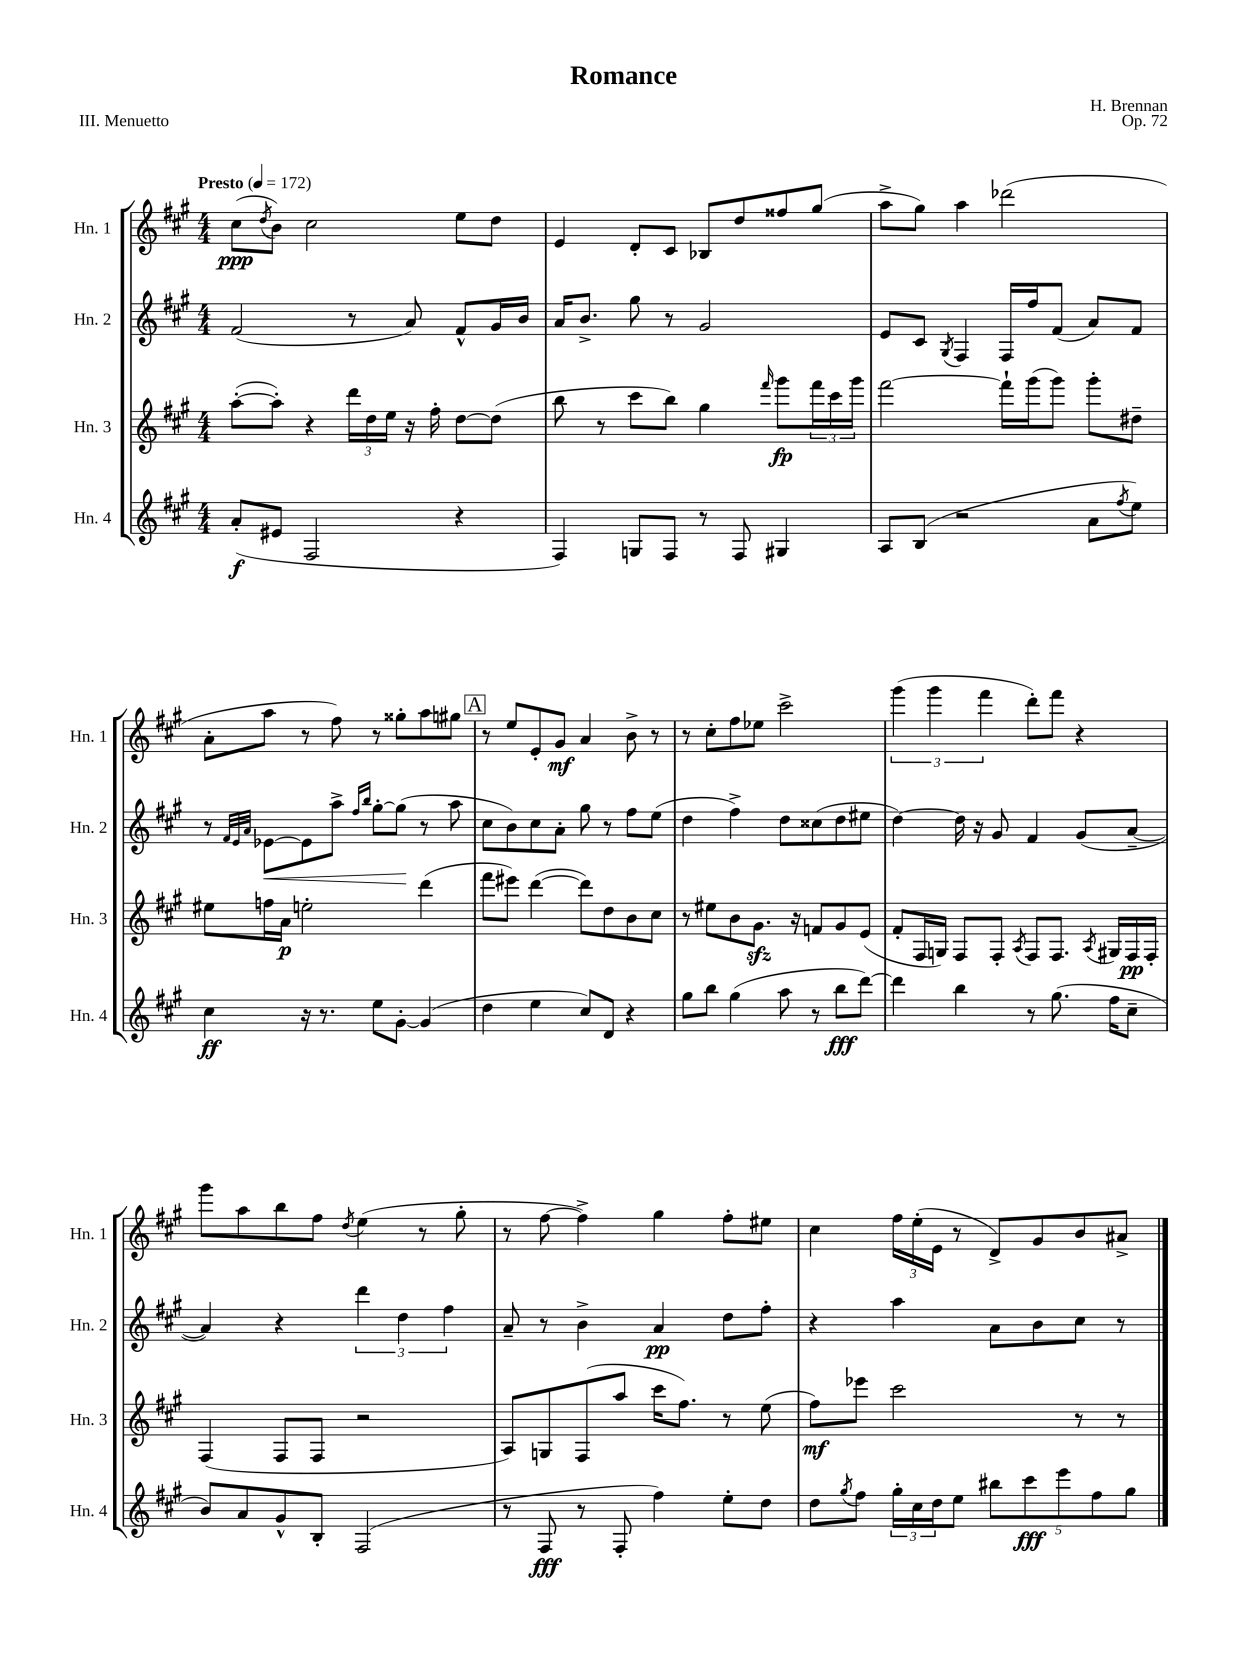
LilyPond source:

\header { title = "Romance" composer = "H. Brennan" opus = "Op. 72" piece = "III. Menuetto" }
<<
\new StaffGroup <<
\new Staff = "s0" \with { instrumentName = "Hn. 1" shortInstrumentName = "Hn. 1" } {
    \clef treble \key a \major \numericTimeSignature \time 4/4 \tempo "Presto" 4 = 172
    cis''8\ppp( \acciaccatura { d''8 } b'8) cis''2 e''8 d''8 |
    e'4 d'8-. cis'8 bes8 d''8 fisis''8 gis''8( |
    a''8-> gis''8) a''4 des'''2( |
    a'8-. a''8 r8 fis''8) r8 gisis''8-. a''8 gis''8 |
    \mark \markup { \box "A" } r8 e''8 e'8-. gis'8\mf a'4 b'8-> r8 |
    r8 cis''8-. fis''8 ees''8 cis'''2-> |
    \tuplet 3/2 { gis'''4( gis'''4 fis'''4 } d'''8-.) fis'''8 r4 |
    gis'''8 a''8 b''8 fis''8 \acciaccatura { d''8 } e''4( r8 gis''8-. |
    r8 fis''8~ fis''4->) gis''4 fis''8-. eis''8 |
    cis''4 \tuplet 3/2 { fis''16 e''16-.( e'16 } r8 d'8->) gis'8 b'8 ais'8-> \bar "|." |
}
\new Staff = "s1" \with { instrumentName = "Hn. 2" shortInstrumentName = "Hn. 2" } {
    \clef treble \key a \major \numericTimeSignature \time 4/4
    fis'2( r8 a'8) fis'8-^ gis'16 b'16 |
    a'16 b'8.-> gis''8 r8 gis'2 |
    e'8 cis'8 \acciaccatura { gis8 } fis4 fis16 fis''16 fis'8( a'8) fis'8 |
    r8 \grace { fis'32 e'32 a'32 } ees'8~\< ees'8 a''8-> \grace { fis''16 b''16 } gis''8~-. gis''8\!( r8 a''8 |
    \mark \markup { \box "A" } cis''8 b'8) cis''8 a'8-. gis''8 r8 fis''8 e''8( |
    d''4 fis''4->) d''8 cisis''8( d''8 eis''8 |
    d''4~) d''16 r16 gis'8 fis'4 gis'8( a'8~-- |
    a'4) r4 \tuplet 3/2 { d'''4 d''4 fis''4 } |
    a'8-- r8 b'4-> a'4\pp d''8 fis''8-. |
    r4 a''4 a'8 b'8 cis''8 r8 \bar "|." |
}
\new Staff = "s2" \with { instrumentName = "Hn. 3" shortInstrumentName = "Hn. 3" } {
    \clef treble \key a \major \numericTimeSignature \time 4/4
    a''8~-.( a''8-.) r4 \tuplet 3/2 { d'''16 d''16 e''16 } r16 fis''16-. d''8~ d''8( |
    b''8 r8 cis'''8 b''8) gis''4 \grace { fis'''16 } gis'''8\fp \tuplet 3/2 { fis'''16 cis'''16 gis'''16 } |
    fis'''2~ fis'''16-! gis'''16( gis'''8) gis'''8-. dis''8-- |
    eis''8 f''16 a'16\p e''2-. d'''4( |
    \mark \markup { \box "A" } fis'''8 eis'''8) d'''4~( d'''8) d''8 b'8 cis''8 |
    r8 eis''8 b'8 gis'8.\sfz r16 f'8 gis'8 e'8( |
    fis'8-. fis16 g16) fis8 fis8-. \acciaccatura { a8 } fis8 fis8. \acciaccatura { a8 } gis16 fis16\pp fis16-. |
    fis4( fis8 fis8 r2 |
    a8) g8 fis8( a''8 cis'''16 fis''8.) r8 e''8( |
    fis''8\mf) ees'''8 cis'''2 r8 r8 \bar "|." |
}
\new Staff = "s3" \with { instrumentName = "Hn. 4" shortInstrumentName = "Hn. 4" } {
    \clef treble \key a \major \numericTimeSignature \time 4/4
    a'8-.\f( eis'8 fis2 r4 |
    fis4) g8 fis8 r8 fis8 gis4 |
    a8 b8( r2 a'8 \acciaccatura { fis''8 } e''8) |
    cis''4\ff r16 r8. e''8 gis'8~-. gis'4( |
    \mark \markup { \box "A" } d''4 e''4 cis''8) d'8 r4 |
    gis''8 b''8 gis''4( a''8 r8 b''8\fff d'''8~) |
    d'''4 b''4 r8 gis''8.( fis''16 cis''8-- |
    b'8) a'8 gis'8-^ b8-. fis2( |
    r8 fis8\fff r8 fis8-. fis''4) e''8-. d''8 |
    d''8 \acciaccatura { gis''8 } fis''8 \tuplet 3/2 { gis''16-. cis''16 d''16 } e''8 \tuplet 5/4 { bis''8 cis'''8\fff e'''8 fis''8 gis''8 } \bar "|." |
}
>>
>>
\layout { \context { \Score \remove "Bar_number_engraver" } }
